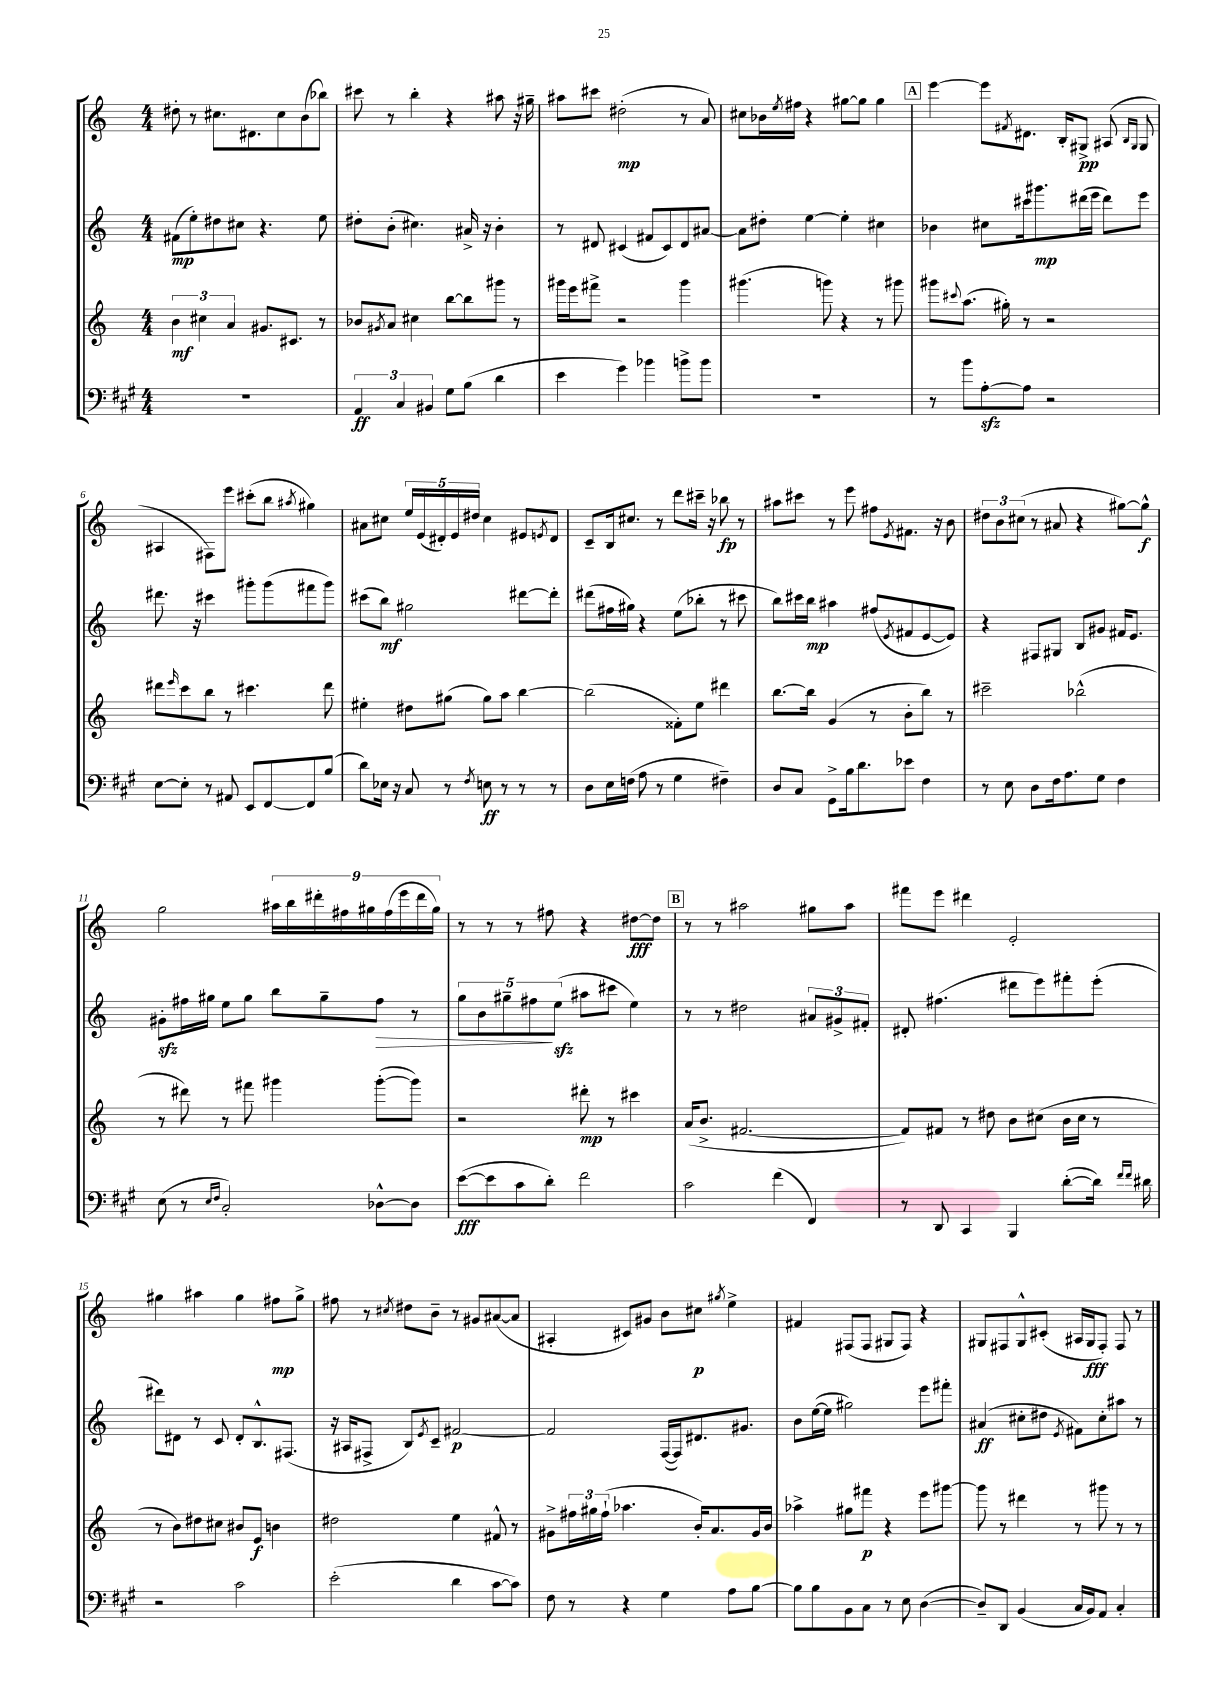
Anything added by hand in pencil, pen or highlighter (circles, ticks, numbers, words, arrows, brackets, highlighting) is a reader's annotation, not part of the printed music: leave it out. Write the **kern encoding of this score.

**kern	**dynam	**kern	**dynam	**kern	**dynam	**kern	**dynam
*part4	*part4	*part3	*part3	*part2	*part2	*part1	*part1
*staff4	*staff4	*staff3	*staff3	*staff2	*staff2	*staff1	*staff1
*clefF4	*	*clefG2	*	*clefG2	*	*clefG2	*
*k[f#c#g#]	*	*k[]	*	*k[]	*	*k[]	*
*M4/4	*	*M4/4	*	*M4/4	*	*M4/4	*
=1	=1	=1	=1	=1	=1	=1	=1
1r	.	6b\	mf	(8f#X\L	mp	8dd#X'\	.
.	.	.	.	8ee'\)	.	8r	.
.	.	6cc#X\	.	.	.	.	.
.	.	.	.	8dd#X\	.	8.cc#X\L	.
.	.	6a/	.	.	.	.	.
.	.	.	.	8cc#X\J	.	.	.
.	.	.	.	.	.	8.d#X\	.
.	.	8.g#X/L	.	4.r	.	.	.
.	.	.	.	.	.	8cc#\	.
.	.	8.c#X/J	.	.	.	.	.
.	.	.	.	.	.	(8b\	.
.	.	8r	.	8ee\	.	8bb-X\J)	.
=2	=2	=2	=2	=2	=2	=2	=2
6AA/	ff	8b-X/L	.	8dd#X'\L	.	8ccc#X\	.
.	.	8qg#X/	.	.	.	.	.
.	.	8a/J	.	(8b'\J	.	8r	.
6C#/	.	.	.	.	.	.	.
.	.	4cc#X\	.	4.cc#X\)	.	4bb'\	.
6BB#X/	.	.	.	.	.	.	.
8G#\L	.	[8bb\L	.	.	.	4r	.
(8B\J	.	8bb\]	.	16a#X^/	.	.	.
.	.	.	.	16r	.	.	.
4d\	.	8ggg#X\J	.	4b'\	.	8aa#X\	.
.	.	8r	.	.	.	16r	.
.	.	.	.	.	.	16gg#X~\	.
=3	=3	=3	=3	=3	=3	=3	=3
4e\	.	16ggg#X\LL	.	8r	.	8aa#X\L	.
.	.	16eee\J	.	.	.	.	.
.	.	8fff#X^\J	.	8d#X/	.	8ccc#X\J	.
4g#\)	.	2r	.	(4c#X/	.	(2dd#X'\	mp
4b-X\	.	.	.	8f#X/L	.	.	.
.	.	.	.	8c#/)	.	.	.
8bn^\L	.	4ggg#\	.	8d#/	.	8r	.
8b\J	.	.	.	[8a#X/J	.	8a/)	.
=4	=4	=4	=4	=4	=4	=4	=4
1r	.	(4.ggg#X\	.	8a#\L]	.	8cc#X\L	.
.	.	.	.	8dd#X'\J	.	16b-X\L	.
.	.	.	.	.	.	8qee/	.
.	.	.	.	.	.	16ff#X\JJ	.
.	.	.	.	[4ee\	.	4r	.
.	.	8gggn\)	.	.	.	.	.
.	.	4r	.	4ee'\]	.	[8gg#X\L	.
.	.	.	.	.	.	8gg#\J]	.
.	.	8r	.	4cc#X\	.	4gg#\	.
.	.	8ggg#X\	.	.	.	.	.
!!LO:REH:place=s1:t=A
=5	=5	=5	=5	=5	=5	=5	=5
8r	.	8ggg#X\L	.	4b-X\	.	[4eee\	.
.	.	8qqccc#X/	.	.	.	.	.
8b\L	.	(8.aa\J	.	.	.	.	.
[8Azz'\	.	.	.	8cc#X\L	.	8eee\L]	.
.	.	16gg#X'\)	.	.	.	.	.
.	.	.	.	.	.	8qf#X/	.
8A\J]	.	8r	.	16ccc#X\k	.	8.d#X\J	.
.	.	.	.	8.ggg#X\	mp	.	.
2r	.	2r	.	.	.	.	.
.	.	.	.	.	.	16B'/KL	.
.	.	.	.	(16ddd#X\L	.	8G#X^/J	pp
.	.	.	.	16eee\JJ	.	.	.
.	.	.	.	8ddd#\L)	.	(8A#X/	.
.	.	.	.	.	.	16qqB/LL	.
.	.	.	.	.	.	16qqG#/JJ	.
.	.	.	.	8eee\J	.	8G#/	.
!!LO:LB:g=z
=6	=6	=6	=6	=6	=6	=6	=6
[8E\L	.	8ddd#X\L	.	8.ddd#X\	.	4A#X/	.
.	.	16qqeee/	.	.	.	.	.
8E'\J]	.	8ccc\	.	.	.	.	.
.	.	.	.	16r	.	.	.
8r	.	8bb\J	.	4ccc#X\	.	8F#X\L)	.
8AA#X/	.	8r	.	.	.	8eee\J	.
8EE/L	.	4.ccc#X\	.	8ggg#X'\L	.	(8ccc#X'\L	.
[8FF#/	.	.	.	(8ggg#\	.	8bb\J	.
.	.	.	.	.	.	8qaa#X/	.
8FF#/]	.	.	.	8fff#X\	.	4gg#X\)	.
(8B/J	.	8ddd#\	.	8ggg#\J)	.	.	.
=7	=7	=7	=7	=7	=7	=7	=7
8d\L)	.	4ee#X'\	.	(8ccc#X\L	.	8a#X\L	.
16E-X\Jk	.	.	.	8bb\J)	mf	8cc#X\J	.
16r	.	.	.	.	.	.	.
8C#/	.	8dd#X\L	.	2gg#X\	.	20ee/LL	.
.	.	.	.	.	.	(20e/	.
.	.	.	.	.	.	20d#X'/)	.
8r	.	(8gg#X\J	.	.	.	.	.
.	.	.	.	.	.	20e/	.
.	.	.	.	.	.	20dd#X/JJ	.
8qF#/	.	.	.	.	.	.	.
8En\	ff	8gg#\L)	.	.	.	4cc#\	.
8r	.	8aa\J	.	.	.	.	.
8r	.	[4bb\	.	[8ddd#X\L	.	8e#X/L	.
.	.	.	.	.	.	8qen/	.
8r	.	.	.	8ddd#'\J]	.	8d#/J	.
=8	=8	=8	=8	=8	=8	=8	=8
8D\L	.	(2bb\]	.	(8ddd#X\L	.	8c~/L	.
16E\L	.	.	.	16ff#X\L	.	16B/k	.
(16Fn\JJ	.	.	.	16gg#X\JJ)	.	8.cc#X/J	.
8A\	.	.	.	4r	.	.	.
8r	.	.	.	.	.	8r	.
4G#\	.	8f##X'\L)	.	(8ee\L	.	8ddd\L	.
.	.	8ee\J	.	8bb-X'\J	.	16ccc#X~\Jk	.
.	.	.	.	.	.	16r	.
4F#X~\)	.	4ddd#X\	.	8r	.	8bb-X\	fp
.	.	.	.	8ccc#X\	.	8r	.
=9	=9	=9	=9	=9	=9	=9	=9
8D/L	.	[8.bb\L	.	8bb\L)	.	8aa#X\L	.
8C#/J	.	.	.	16ccc#X\L	.	8ccc#X\J	.
.	.	16bb\Jk]	.	16bb\JJ	mp	.	.
8GG#^\L	.	(4g/	.	4aa#X\	.	8r	.
16B\k	.	.	.	.	.	8eee\	.
8.d\	.	.	.	.	.	.	.
.	.	8r	.	(8ff#X/L	.	8ff#X\L	.
.	.	.	.	8qe/	.	8qe/	.
8e-X\J	.	8b'\L	.	8f#X/	.	8.f#X\J	.
4F#\	.	8bb\J)	.	[8e/	.	.	.
.	.	.	.	.	.	16r	.
.	.	8r	.	8e/J])	.	8b\	.
=10	=10	=10	=10	=10	=10	=10	=10
8r	.	2ccc#X~\	.	4r	.	12dd#X\L	.
.	.	.	.	.	.	12b\	.
8E\	.	.	.	.	.	.	.
.	.	.	.	.	.	(12cc#X\J	.
8D\L	.	.	.	8F#X/L	.	8r	.
16F#\k	.	.	.	8G#X/J	.	8a#X/	.
8.A\	.	.	.	.	.	.	.
.	.	(2bb-X^^\	.	8B/L	.	4r	.
8G#\J	.	.	.	8g#X/J	.	.	.
4F#\	.	.	.	16f#X/KL	.	[8gg#X\L)	.
.	.	.	.	8.e/J	.	.	.
.	.	.	.	.	.	8gg#^^\J]	f
!!LO:LB:g=z
=11	=11	=11	=11	=11	=11	=11	=11
(8E\	.	8r	.	8g#Xzz'\L	.	2gg\	.
8r	.	8ddd#X\)	.	16ff#X\L	.	.	.
.	.	.	.	16gg#X\JJ	.	.	.
16qqE/LL	.	.	.	.	.	.	.
16qqF#/JJ	.	.	.	.	.	.	.
2C#'/)	.	8r	.	8ee\L	.	.	.
.	.	8fff#X\	.	8gg#\J	.	.	.
.	.	4ggg#X\	.	8bb\L	.	18aa#X\LL	.
.	.	.	.	.	.	18bb\	.
.	.	.	.	.	.	18ddd#X'\	.
.	.	.	.	8gg#~\	.	.	.
.	.	.	.	.	.	18ff#X\	.
.	.	.	.	.	.	18gg#X\	.
!	!	!	!	!	!LO:HP:b	!	!
[8D-X^^\L	.	([8ggg#'\L	.	8ff#\J	>	.	.
.	.	.	.	.	.	(18ff#\	.
.	.	.	.	.	.	18eee\	.
8D-\J]	.	8ggg#\J])	.	8r	.	.	.
.	.	.	.	.	.	18ddd#\	.
.	.	.	.	.	.	18gg#\JJ)	.
=12	=12	=12	=12	=12	=12	=12	=12
([8e\L	fff	2r	.	10gg\L	.	8r	.
.	.	.	.	10b\	.	.	.
8e\]	.	.	.	.	.	8r	.
.	.	.	.	10gg#X~\	.	.	.
8c#\	.	.	.	.	.	8r	.
.	.	.	.	10ff#X\	.	.	.
8d'\J)	.	.	.	.	.	8ff#X\	.
.	.	.	.	(10eezz\J	]	.	.
2f#\	.	8ddd#X'\	mp	8aa#X\L	.	4r	.
.	.	8r	.	8ccc#X\J	.	.	.
.	.	4ccc#X\	.	4ee\)	.	[8dd#X\L	fff
.	.	.	.	.	.	8dd#\J]	.
!!LO:REH:place=s1:t=B
=13	=13	=13	=13	=13	=13	=13	=13
2c#\	.	(16a/KL	.	8r	.	8r	.
.	.	8.b^/J	.	.	.	.	.
.	.	.	.	8r	.	8r	.
.	.	[2.f#X/	.	2dd#X\	.	2aa#X\	.
(4f#\	.	.	.	.	.	.	.
4FF#/)	.	.	.	12a#X/L	.	8gg#X\L	.
.	.	.	.	12g#X^/	.	.	.
.	.	.	.	.	.	8aa#\J	.
.	.	.	.	12f#X'/J	.	.	.
=14	=14	=14	=14	=14	=14	=14	=14
8r	.	8f#/L])	.	8d#X'/	.	8fff#X\L	.
8DD/	.	8f#X/J	.	(4.ff#X\	.	8eee\J	.
4CC#/	.	8r	.	.	.	4ddd#X\	.
.	.	8dd#X\	.	.	.	.	.
4BBB/	.	8b\L	.	8ddd#X\L	.	2e'/	.
.	.	(8cc#X\J	.	8eee\)	.	.	.
([8d'\L	.	16b\LL	.	8fff#X'\	.	.	.
.	.	16cc#\JJ	.	.	.	.	.
16d\Jk])	.	8r	.	(8eee'\J	.	.	.
16qqf#/LL	.	.	.	.	.	.	.
16qqf#/JJ	.	.	.	.	.	.	.
16d#X\	.	.	.	.	.	.	.
!!LO:LB:g=z
=15	=15	=15	=15	=15	=15	=15	=15
2r	.	8r	.	8ddd#X\L)	.	4gg#X\	.
.	.	8b\L)	.	8d#X\J	.	.	.
.	.	8dd#X\	.	8r	.	4aa#X\	.
.	.	8cc#X\J	.	8c/	.	.	.
2c#\	.	8b#X/L	.	8d#'/L	.	4gg#\	.
.	.	8e/J	f	8.B^^/	.	.	.
.	.	4bn\	.	.	.	8ff#X\L	mp
.	.	.	.	(8.F#X/J	.	.	.
.	.	.	.	.	.	8gg#^\J	.
=16	=16	=16	=16	=16	=16	=16	=16
(2e'\	.	2dd#X\	.	16r	.	8ff#X\	.
.	.	.	.	16A#X/KL	.	.	.
.	.	.	.	8F#X^/J	.	8r	.
.	.	.	.	.	.	8qcc#X/	.
.	.	.	.	8B/L)	.	8dd#X\L	.
.	.	.	.	8qe/	.	.	.
.	.	.	.	8c~/J	.	8b~\J	.
4d\	.	4ee\	.	[2f#X/	p	8r	.
.	.	.	.	.	.	8g#X/L	.
[8c#\L	.	8f#X^^/	.	.	.	([8a#X/	.
8c#\J])	.	8r	.	.	.	8a#/J]	.
=17	=17	=17	=17	=17	=17	=17	=17
8F#\	.	8g#X^\L	.	2f#/]	.	4A#X'/	.
8r	.	24ff#X\L	.	.	.	.	.
.	.	24gg#X\	.	.	.	.	.
.	.	(24ff#`\JJ	.	.	.	.	.
4r	.	4.aa-X\	.	.	.	8c#X/L)	.
.	.	.	.	.	.	8g#X/J	.
4G#\	.	.	.	([16F/LL	.	8b\L	.
.	.	.	.	16F/J])	.	.	.
.	.	16b'/KL)	.	8.d#X/	.	8cc#X\J	p
.	.	8.a/	.	.	.	.	.
.	.	.	.	.	.	8qgg#X/	.
8A\L	.	.	.	.	.	4ee^\	.
.	.	.	.	8.g#X/J	.	.	.
[8B\J	.	16g#/L	.	.	.	.	.
.	.	16b/JJ	.	.	.	.	.
=18	=18	=18	=18	=18	=18	=18	=18
8B\L]	.	4aa-X^\	.	8b\L	.	4f#X/	.
8B\	.	.	.	([16ee\L	.	.	.
.	.	.	.	16ee\JJ]	.	.	.
8BB\	.	8gg#X\L	.	2gg#X\)	.	(8F#X/L	.
8C#\J	.	8fff#X\J	p	.	.	8F#/J	.
8r	.	4r	.	.	.	8G#X/L	.
8E\	.	.	.	.	.	8F#/J)	.
([4D\	.	8eee\L	.	8eee\L	.	4r	.
.	.	[8ggg#X\J	.	8fff#X'\J	.	.	.
=19	=19	=19	=19	=19	=19	=19	=19
8D~/L])	.	8ggg#\]	.	(4a#X/	ff	8G#X/L	.
8DD/J	.	8r	.	.	.	8F#X/	.
(4BB/	.	4ddd#X\	.	8cc#X'\L	.	8G#^^/	.
.	.	.	.	8dd#X\J	.	(8c#X'/J	.
.	.	.	.	8qe/	.	.	.
16C#/LL	.	8r	.	8f#X\L)	.	16A#X/LL	.
16BB/J)	.	.	.	.	.	16G#/J	fff
8AA/J	.	8ggg#X\	.	8cc#'\	.	8F#'/J)	.
4C#'/	.	8r	.	8aa#X\J	.	8F#/	.
.	.	8r	.	8r	.	8r	.
==	==	==	==	==	==	==	==
*-	*-	*-	*-	*-	*-	*-	*-
